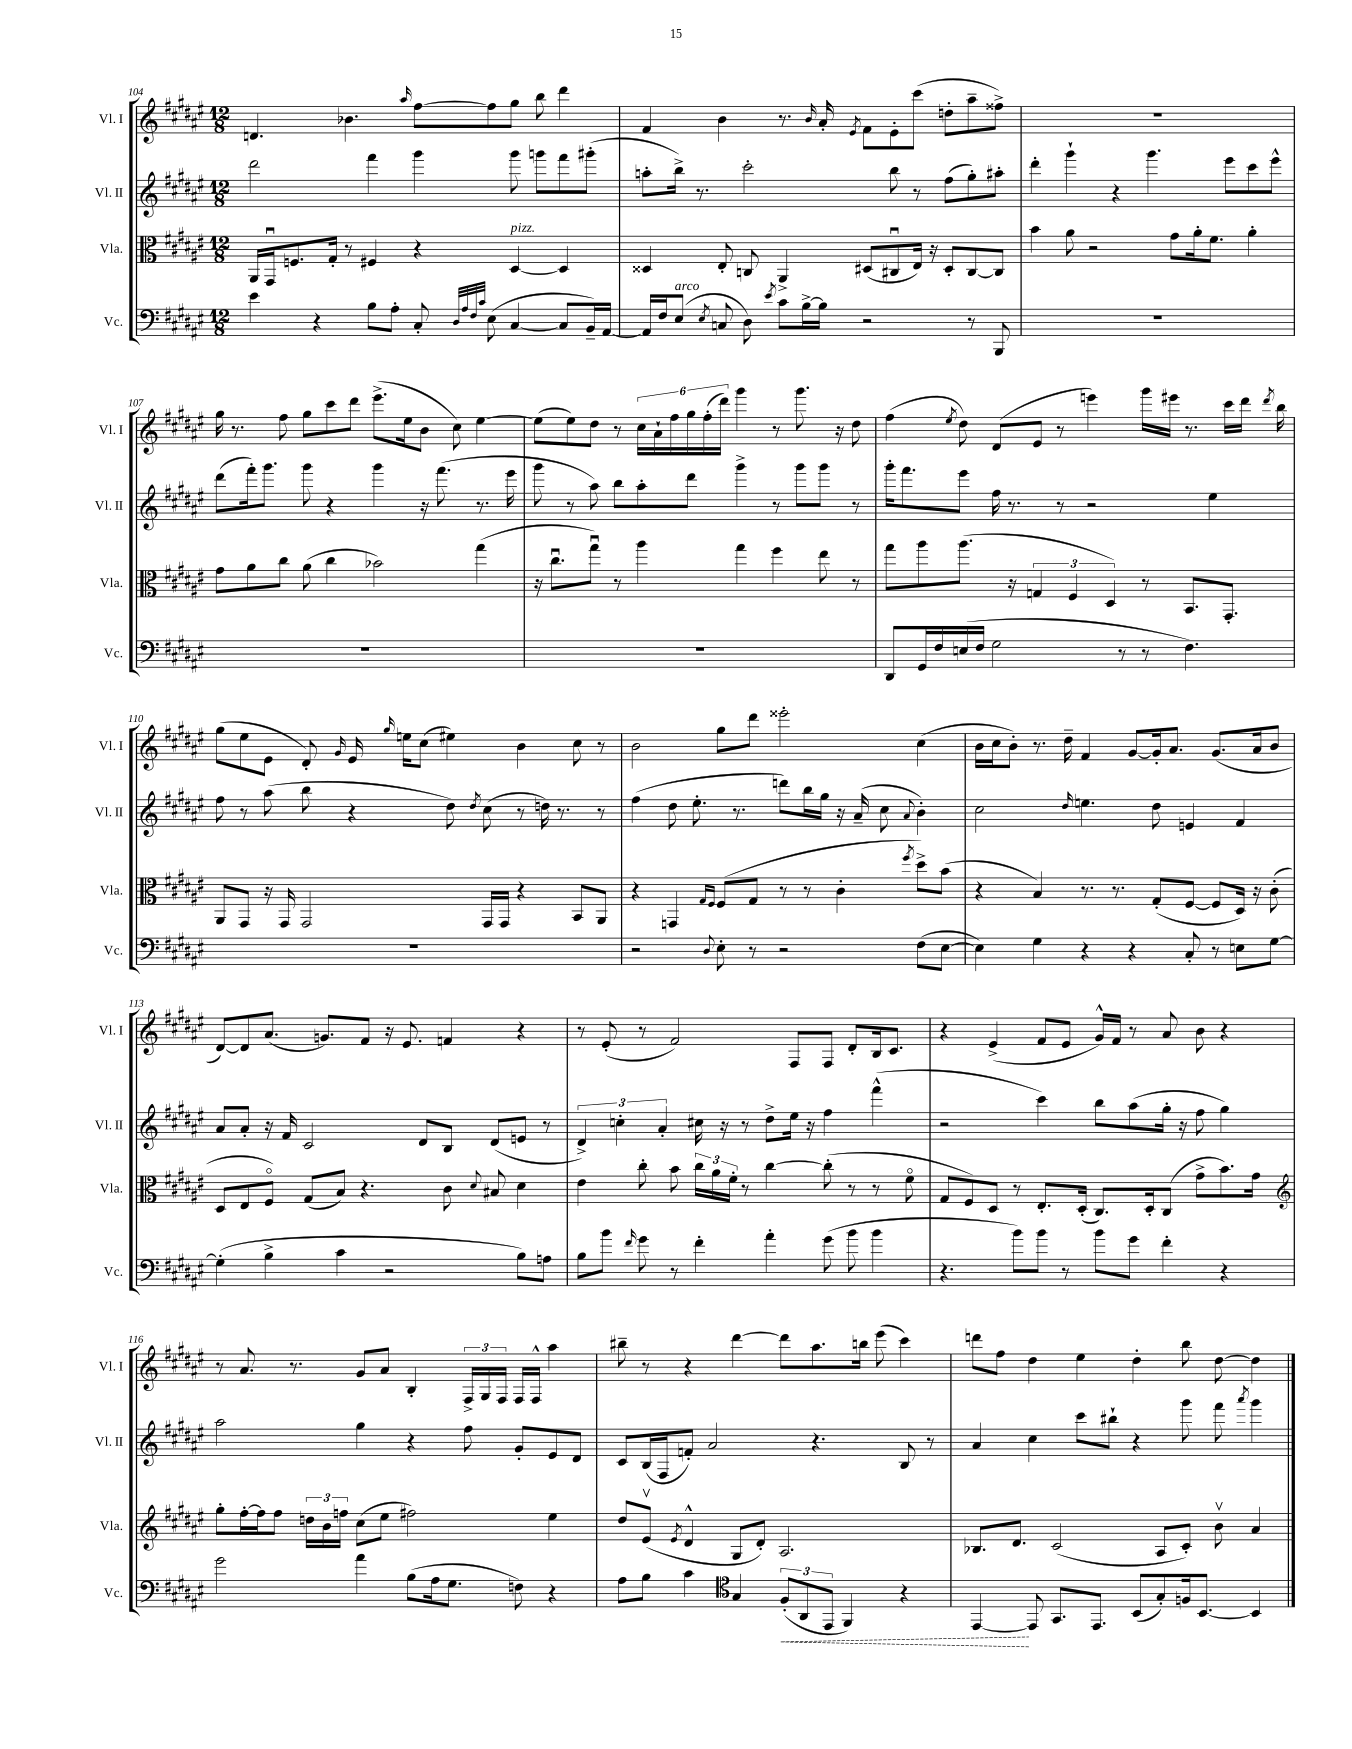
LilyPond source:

<<
\new StaffGroup <<
\new Staff = "s0" \with { instrumentName = "Vl. I" shortInstrumentName = "Vl. I" } {
    \clef treble \key fis \major \numericTimeSignature \time 12/8
    \autoBeamOff d'4. bes'4. \grace { ais''16 } fis''8[~ fis''8 gis''8] b''8 dis'''4 |
    fis'4 b'4 r8. \grace { b'16 } ais'16-. \acciaccatura { eis'8 } fis'8[ eis'8-. cis'''8]( d''8[-. ais''8-- fisis''8]->) |
    R1. |
    gis''16 r8. fis''8 gis''8[ cis'''8 dis'''8] eis'''8.[->( eis''16 b'8] cis''8) eis''4~ |
    eis''8[( eis''8) dis''8] r8 \tuplet 6/4 { cis''16[ ais'16-! fis''16 gis''16 fis''16-.( dis'''16]) } gis'''4 r8 gis'''8. r16 dis''8 |
    fis''4( \acciaccatura { eis''8 } dis''8) dis'8[( eis'8] r8 e'''4) gis'''16[ eis'''16] r8. cis'''16[ dis'''16] \acciaccatura { dis'''8 } b''16 |
    gis''8[( eis''8 eis'8] dis'8-.) \grace { gis'16 } eis'16 \grace { gis''16 } e''16[ cis''8]( eis''4) b'4 cis''8 r8 |
    b'2 gis''8[ dis'''8] eisis'''2-. cis''4( |
    b'16[ cis''16 b'8]-.) r8. dis''16-- fis'4 gis'8[~ gis'16-. ais'8.] gis'8.[( ais'16 b'8] |
    dis'8[~) dis'8 ais'8.]( g'8.[) fis'8] r16 eis'8. f'4 r4 |
    r8 eis'8-.( r8 fis'2) fis8[ fis8] dis'8[-. b16 cis'8.] |
    r4 eis'4->( fis'8[ eis'8] gis'16[-^) fis'16] r8 ais'8 b'8 r4 |
    r8 ais'8. r8. gis'8[ ais'8] b4-. \tuplet 3/2 { fis16[-> gis16 fis16] } fis16[ fis16]-^ ais''4 |
    bis''8-- r8 r4 dis'''4~ dis'''8[ ais''8. b''16] eis'''8( cis'''4) |
    d'''8[ fis''8] dis''4 eis''4 dis''4-. b''8 dis''8~ dis''4 \bar "|." |
}
\new Staff = "s1" \with { instrumentName = "Vl. II" shortInstrumentName = "Vl. II" } {
    \clef treble \key fis \major \numericTimeSignature \time 12/8
    \autoBeamOff dis'''2 fis'''4 gis'''4 gis'''8 g'''8[ fis'''8 gis'''8]-.( |
    a''8[-. b''16]->) r8. cis'''2-. b''8 r8 fis''8[( gis''8-.) ais''8]-. |
    dis'''4-. gis'''4-! r4 gis'''4. eis'''8[ cis'''8 eis'''8]-^ |
    dis'''8[( fis'''16-.) gis'''8.] gis'''8 r4 gis'''4 r16 fis'''8.( r8. eis'''16 |
    gis'''8 r8 ais''8) b''8[ ais''8-. dis'''8] gis'''4-> r8 gis'''8[ gis'''8] r8 |
    gis'''16[-. fis'''8. eis'''8] fis''16 r8. r8 r2 eis''4 |
    fis''8 r8 ais''8( b''8 r4 dis''8) \acciaccatura { dis''8 } cis''8( r8 d''16) r8. r8 |
    fis''4( dis''8 eis''8.-. r8. d'''8[) b''16 gis''16] r16 ais'16--( cis''8 \appoggiatura { ais'8 } b'4-.) |
    cis''2 \grace { dis''16 } e''4. dis''8 e'4 fis'4 |
    ais'8[ ais'8]-. r16 fis'16 cis'2 dis'8[ b8] dis'8[( e'8] r8 |
    \tuplet 3/2 { dis'4->) c''4-. ais'4-. } cis''16 r16 r8 dis''8[-> eis''16] r16 fis''4 fis'''4-^( |
    r2 cis'''4) b''8[ ais''8( gis''16]-. r16 fis''8 gis''4) |
    ais''2 gis''4 r4 fis''8 gis'8[-. eis'8 dis'8] |
    cis'8[ b16( fis16 f'8]-.) ais'2 r4. b8 r8 |
    ais'4 cis''4 cis'''8[ bis''8]-! r4 gis'''8 fis'''8 \acciaccatura { ais'''8 } gis'''4 \bar "|." |
}
\new Staff = "s2" \with { instrumentName = "Vla." shortInstrumentName = "Vla." } {
    \clef alto \key fis \major \numericTimeSignature \time 12/8
    \autoBeamOff ais,16[ gis,16\downbow f8. gis16]-. r8 fis4 r4 dis4~^\markup { \italic "pizz." } dis4 |
    disis4 eis8-. c8 ais,4-> dis8[( cis8\downbow eis16]) r16 dis8[-. cis8~ cis8] |
    b'4 ais'8 r2 gis'8[ ais'16-. fis'8.] ais'4-. |
    gis'8[ ais'8 cis''8] ais'8( cis''4 bes'2) gis''4( |
    r16 cis''8.[\downbow gis''8]\downbow) r8 ais''4 gis''4 fis''4 eis''8 r8 |
    gis''8[ ais''8 ais''8.]( r16 \tuplet 3/2 { g4 fis4 dis4) } r8 b,8.[ gis,8.]-. |
    ais,8[ gis,8] r16 gis,16 gis,2 gis,16[ gis,16] r4 b,8[ ais,8] |
    r4 g,4 \grace { gis16[ fis16] } fis8[( gis8] r8 r8 cis'4-. \acciaccatura { fis''8 } dis''8[->) b'8]( |
    r4 b4) r8. r8. gis8[-.( fis8]~ fis8[ dis16]) r16 cis'8-.( |
    dis8[ eis8 fis8]\flageolet) gis8[( b8]) r4. cis'8 \appoggiatura { dis'8 } bis8 dis'4 |
    eis'4 cis''8-. b'8 \tuplet 3/2 { cis''16[ ais'16 fis'16]-. } r8 cis''4~ cis''8-.( r8 r8 fis'8\flageolet |
    gis8[ fis8) dis8] r8 eis8.[-. dis16]-.( cis8.[) dis16-. cis8]( gis'8[-> b'8.) gis'16] |
    \clef treble gis''8[-. fis''16~-. fis''16 fis''8] \tuplet 3/2 { d''16[ b'16 f''16] } cis''8[( eis''8] fis''2) eis''4 |
    dis''8[ eis'8]\upbow( \acciaccatura { eis'8 } dis'4-^ gis8[ dis'8]-.) ais2. |
    bes8.[ dis'8.] cis'2( ais8[ cis'8]-.) b'8\upbow ais'4 \bar "|." |
}
\new Staff = "s3" \with { instrumentName = "Vc." shortInstrumentName = "Vc." } {
    \clef bass \key fis \major \numericTimeSignature \time 12/8
    \autoBeamOff eis'4 r4 b8[ ais8]-. cis8-. \grace { dis32[ ais32 fis32 cis'32] } eis8( cis4~ cis8[ b,16--) ais,16]~ |
    ais,16[ fis16 eis8]^\markup { \italic "arco" }( \acciaccatura { eis8 } c8 dis8) \acciaccatura { eis'8 } cis'8[ b16~-> b16] r2 r8 b,,8 |
    R1. |
    R1. |
    R1. |
    dis,8[ gis,16 fis16 e16( fis16] gis2 r8 r8 fis4.) |
    R1. |
    r2 \appoggiatura { dis8 } eis8-. r8 r2 fis8[( eis8]~ |
    eis4) gis4 r4 r4 cis8-. r8 e8[ gis8]~ |
    gis4-.( b4-> cis'4 r2 b8[) a8] |
    b8[ b'8] \grace { fis'16 } gis'8 r8 fis'4-. ais'4-. gis'8( b'8 b'4 |
    r4. b'8[) b'8] r8 b'8[ gis'8] fis'4-. r4 |
    gis'2 ais'4 b8[( ais16 gis8.] f8) r4 |
    ais8[ b8] cis'4 \clef tenor gis4 \tuplet 3/2 { \once \override Hairpin.style = #'dashed-line fis8[-.\<( ais,8 eis,8] } fis,4) r4 |
    eis,4~\! eis,8 gis,8.[ eis,8.] b,8[( gis8-.) f16 b,8.]~ b,4 \bar "|." |
}
>>
>>
\layout { \context { \Score currentBarNumber = #104 } }
